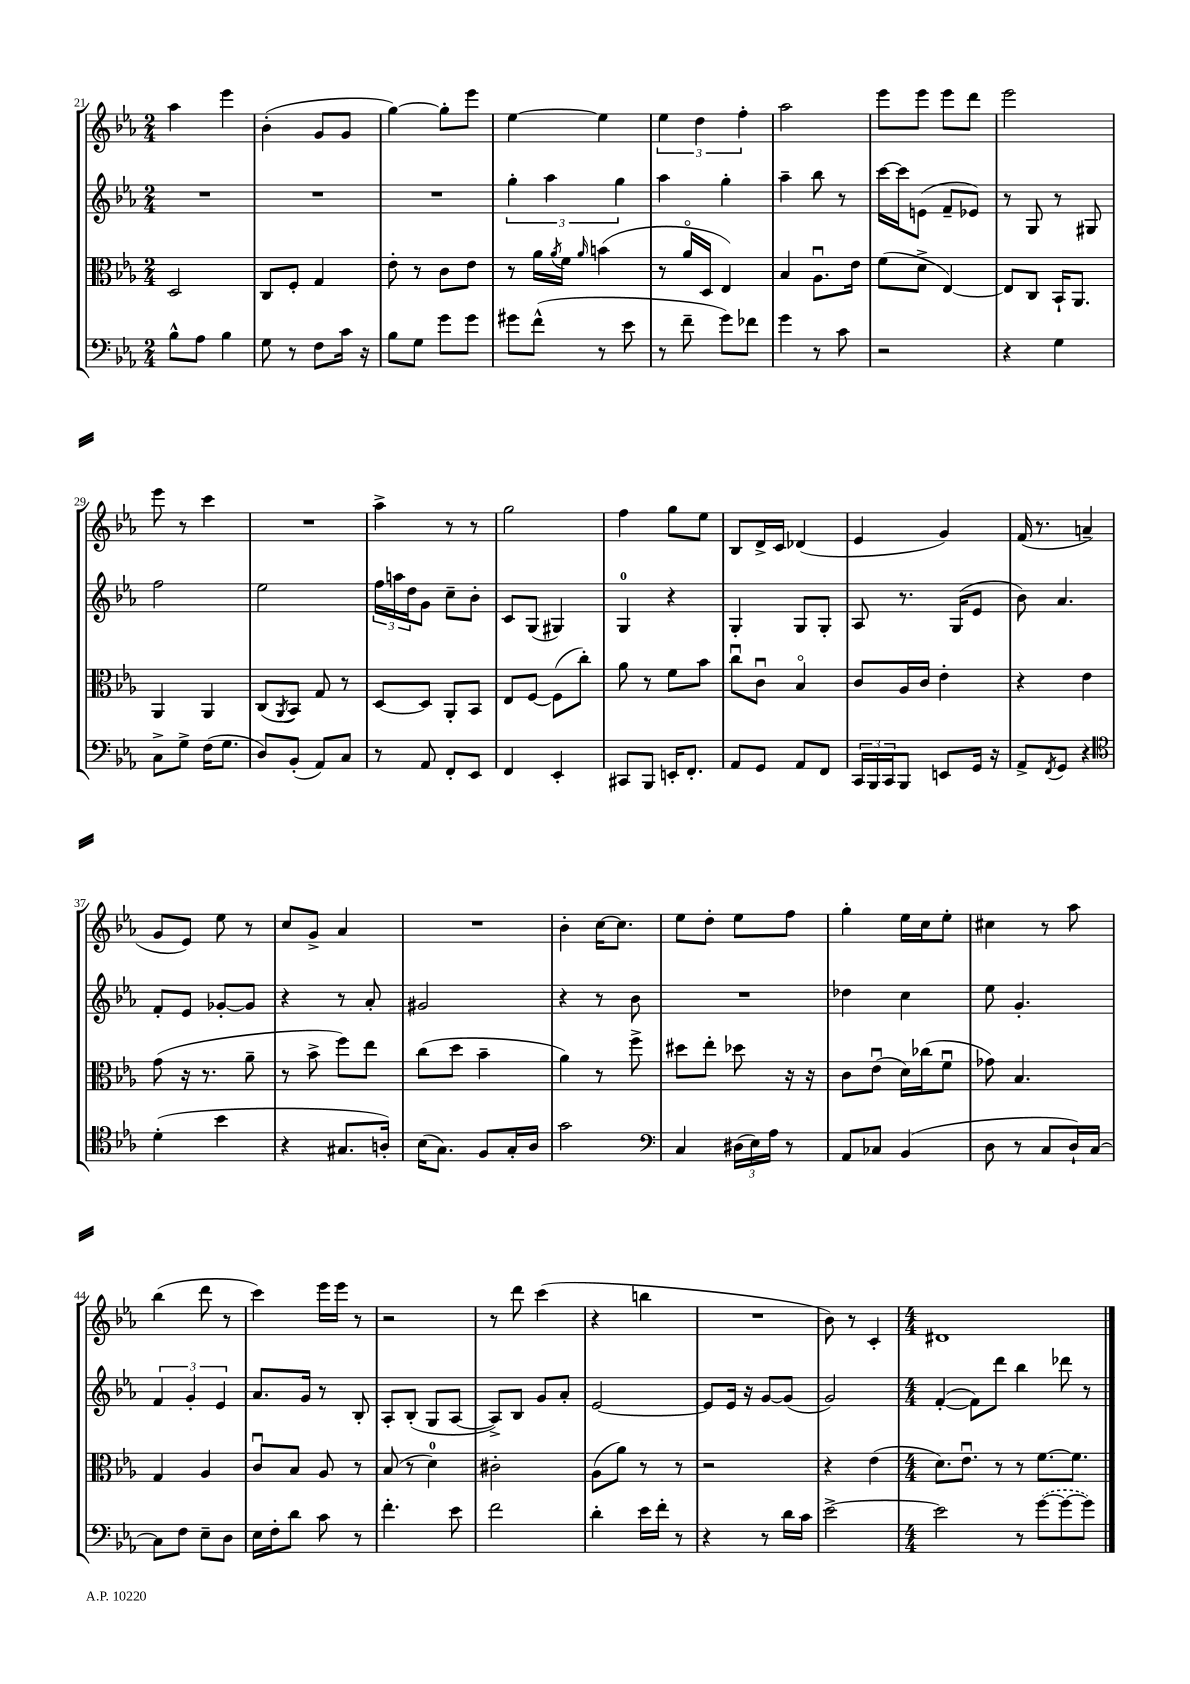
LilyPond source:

<<
\new StaffGroup <<
\new Staff = "s0" {
    \clef treble \key ees \major \numericTimeSignature \time 2/4
    aes''4 ees'''4 |
    bes'4-.( g'8 g'8 |
    g''4~) g''8-. ees'''8 |
    ees''4~ ees''4 |
    \tuplet 3/2 { ees''4 d''4 f''4-. } |
    aes''2 |
    ees'''8 ees'''8 ees'''8 d'''8 |
    ees'''2 |
    ees'''8 r8 c'''4 |
    R2 |
    aes''4-> r8 r8 |
    g''2 |
    f''4 g''8 ees''8 |
    bes8 d'16-> c'16 des'4( |
    ees'4 g'4) |
    f'16( r8. a'4-- |
    g'8 ees'8) ees''8 r8 |
    c''8 g'8-> aes'4 |
    R2 |
    bes'4-. c''16~ c''8. |
    ees''8 d''8-. ees''8 f''8 |
    g''4-. ees''16 c''16 ees''8-. |
    cis''4 r8 aes''8 |
    bes''4( d'''8 r8 |
    c'''4) ees'''16 ees'''16 r8 |
    r2 |
    r8 d'''8 c'''4( |
    r4 b''4 |
    R2 |
    bes'8) r8 c'4-. |
    \numericTimeSignature \time 4/4 dis'1 \bar "|." |
}
\new Staff = "s1" {
    \clef treble \key ees \major \numericTimeSignature \time 2/4
    R2 |
    R2 |
    R2 |
    \tuplet 3/2 { g''4-. aes''4 g''4 } |
    aes''4 g''4-. |
    aes''4-- bes''8 r8 |
    c'''16~ c'''16 e'8( f'8-- ees'8) |
    r8 g8 r8 gis8 |
    f''2 |
    ees''2 |
    \tuplet 3/2 { f''16 a''16 d''16 } g'8 c''8-- bes'8-. |
    c'8 g8( gis4) |
    g4-0 r4 |
    g4-. g8 g8-. |
    aes8 r8. g16( ees'8 |
    bes'8) aes'4. |
    f'8-. ees'8 ges'8~-. ges'8 |
    r4 r8 aes'8-. |
    gis'2 |
    r4 r8 bes'8 |
    R2 |
    des''4 c''4 |
    ees''8 g'4.-. |
    \tuplet 3/2 { f'4 g'4-. ees'4 } |
    aes'8. g'16 r8 bes8-. |
    aes8-. bes8-.( g8 aes8~ |
    aes8->) bes8 g'8 aes'8-. |
    ees'2~ |
    ees'8 ees'16 r16 g'8~ g'8( |
    g'2) |
    \numericTimeSignature \time 4/4 f'4~-.( f'8) d'''8 bes''4 des'''8 r8 \bar "|." |
}
\new Staff = "s2" {
    \clef alto \key ees \major \numericTimeSignature \time 2/4
    d2 |
    c8 f8-. g4 |
    ees'8-. r8 c'8 ees'8 |
    r8 aes'16 \acciaccatura { aes'8 } f'16 \grace { aes'16 } b'4( |
    r8 aes'16\flageolet d16 ees4) |
    bes4 aes8.\downbow ees'16 |
    f'8( d'8-> ees4~) |
    ees8 c8 bes,16-! aes,8. |
    aes,4 aes,4 |
    c8( \acciaccatura { aes,8 } bes,8) g8 r8 |
    d8~ d8 aes,8-. bes,8 |
    ees8 f8~ f8( c''8-.) |
    aes'8 r8 f'8 bes'8 |
    c''8\downbow c'8\downbow bes4\flageolet |
    c'8 aes16 c'16 ees'4-. |
    r4 ees'4 |
    g'8( r16 r8. aes'8-- |
    r8 bes'8-> f''8) ees''8 |
    c''8( d''8 bes'4-- |
    aes'4) r8 f''8-> |
    dis''8 ees''8-. des''8 r16 r16 |
    c'8 ees'8\downbow( d'16) ces''16( f'8\downbow |
    ges'8) bes4. |
    g4 aes4 |
    c'8\downbow bes8 aes8 r8 |
    bes8( r8 d'4-0) |
    cis'2-. |
    aes8( aes'8) r8 r8 |
    r2 |
    r4 ees'4( |
    \numericTimeSignature \time 4/4 d'8.) ees'8.\downbow r8 r8 f'8.~ f'8. \bar "|." |
}
\new Staff = "s3" {
    \clef bass \key ees \major \numericTimeSignature \time 2/4
    bes8-^ aes8 bes4 |
    g8 r8 f8 c'16 r16 |
    bes8 g8 g'8 g'8 |
    gis'8 f'8-^( r8 ees'8 |
    r8 f'8-- g'8) fes'8 |
    g'4 r8 c'8 |
    r2 |
    r4 g4 |
    c8-> g8-> f16( g8. |
    d8) bes,8-.( aes,8) c8 |
    r8 aes,8 f,8-. ees,8 |
    f,4 ees,4-. |
    cis,8 bes,,8 e,16-. f,8.-. |
    aes,8 g,8 aes,8 f,8 |
    \tuplet 3/2 { c,16 bes,,16 c,16 } bes,,8 e,8 g,16 r16 |
    aes,8-> \acciaccatura { f,8 } g,8 r4 |
    \clef tenor d'4-.( bes'4 |
    r4 gis8. a16-.) |
    bes16( g8.) f8 g16-. aes16 |
    g'2 |
    \clef bass c4 \tuplet 3/2 { dis16( ees16) aes16 } r8 |
    aes,8 ces8 bes,4( |
    d8 r8 c8 d16-!) c16~ |
    c8 f8 ees8-- d8 |
    ees16 f16-. d'8 c'8 r8 |
    f'4.-. ees'8 |
    f'2 |
    d'4-. ees'16 f'16-. r8 |
    r4 r8 d'16 c'16 |
    ees'2~-> |
    \numericTimeSignature \time 4/4 ees'2 r8 \once \slurDashed g'8~( g'8~ g'8) \bar "|." |
}
>>
>>
\layout { \context { \Score currentBarNumber = #21 } }
